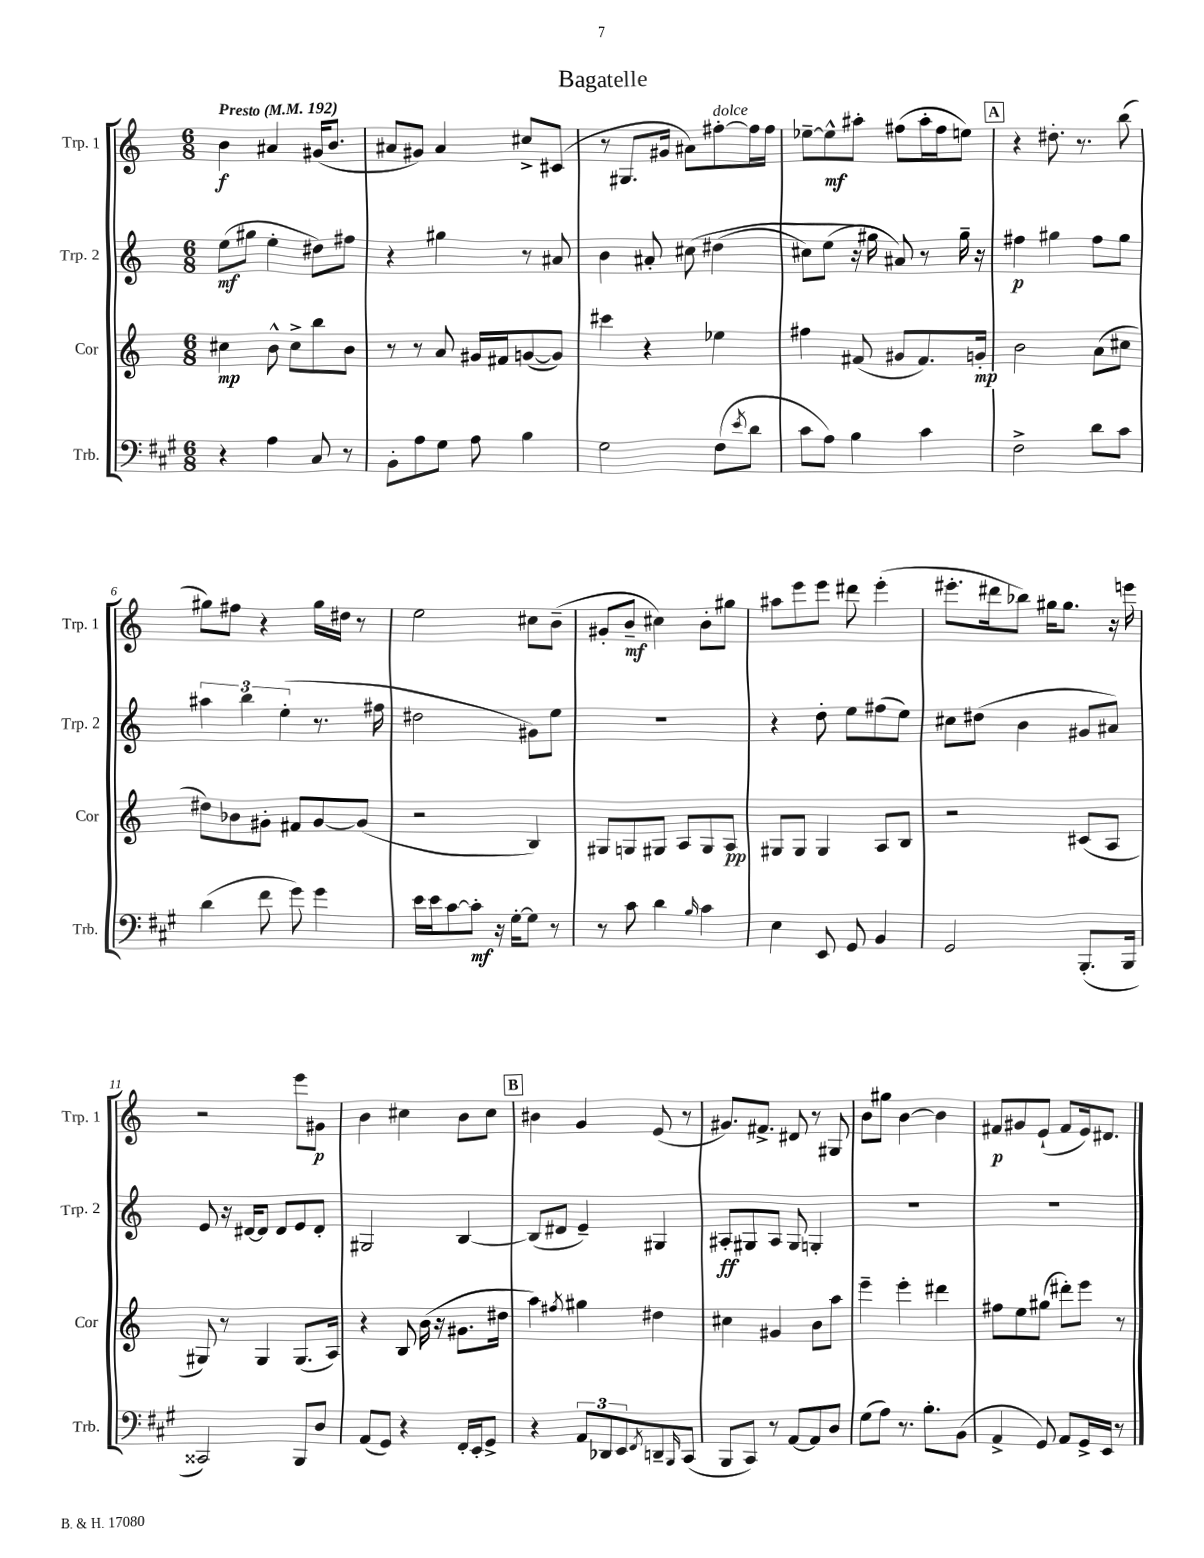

**kern	**dynam	**kern	**dynam	**kern	**dynam	**kern	**dynam
*part4	*part4	*part3	*part3	*part2	*part2	*part1	*part1
*staff4	*staff4	*staff3	*staff3	*staff2	*staff2	*staff1	*staff1
*I"Trb.	*	*I"Cor	*	*I"Trp. 2	*	*I"Trp. 1	*
*I'Trb.	*	*I'Cor	*	*I'Trp. 2	*	*I'Trp. 1	*
*clefF4	*	*clefG2	*	*clefG2	*	*clefG2	*
*k[f#c#g#]	*	*k[]	*	*k[]	*	*k[]	*
*M6/8	*	*M6/8	*	*M6/8	*	*M6/8	*
*MM192	*	*MM192	*	*MM192	*	*MM192	*
=1	=1	=1	=1	=1	=1	=1	=1
!	!	!	!	!	!	!LO:TX:a:B:t=Presto	!
4r	.	4cc#X\	mp	(8ee\L	mf	4b\	f
.	.	.	.	8gg#X\J	.	.	.
4A\	.	8b^^\	.	4ee'\	.	4a#X/	.
.	.	8cc#^\L	.	.	.	.	.
8C#/	.	8bb\	.	8dd#X\L)	.	(16g#X/KL	.
.	.	.	.	.	.	8.b/J	.
8r	.	8b\J	.	8ff#X\J	.	.	.
=2	=2	=2	=2	=2	=2	=2	=2
8BB'\L	.	8r	.	4r	.	8a#X/L	.
8A\	.	8r	.	.	.	8g#X/J)	.
8G#\J	.	8a/	.	4gg#X\	.	4a#/	.
8A\	.	16g#X/LL	.	.	.	.	.
.	.	16f#X/J	.	.	.	.	.
4B\	.	([8gn/	.	8r	.	8cc#X^/L	.
.	.	8g/J])	.	8a#X/	.	(8c#X/J	.
=3	=3	=3	=3	=3	=3	=3	=3
2G#\	.	4ccc#X\	.	4b\	.	8r	.
.	.	.	.	.	.	8.G#X/L	.
.	.	4r	.	8a#X'/	.	.	.
.	.	.	.	.	.	16g#X/Jk	.
.	.	.	.	(8cc#X\	.	8a#X\L)	.
!	!	!	!	!	!	!LO:TX:a:i:t=dolce	!
(8F#\L	.	4ee-X\	.	(4dd#X\	.	[8ff#X'\	.
8qe/	.	.	.	.	.	.	.
8d\J	.	.	.	.	.	16ff#\L]	.
.	.	.	.	.	.	16ff#\JJ	.
=4	=4	=4	=4	=4	=4	=4	=4
8c#\L	.	4ff#X\	.	8cc#X\L)	.	[8ee-X~\L	.
8A\J)	.	.	.	(8ee\J	.	8ee-^^\]	mf
4B\	.	(8f#X/	.	16r	.	8aa#X'\J	.
.	.	.	.	16gg#X\)	.	.	.
.	.	8g#X/L	.	8a#X/)	.	(8ff#X\L	.
4c#\	.	8.f#/)	.	8r	.	16aa#'\L	.
.	.	.	.	.	.	16ff#\J	.
.	.	.	.	16gg#~\	.	8een\J)	.
.	.	16gn'/Jk	mp	16r	.	.	.
!!LO:REH:place=s1:t=A
=5	=5	=5	=5	=5	=5	=5	=5
2F#^\	.	2b\	.	4ff#X\	p	4r	.
.	.	.	.	4gg#X\	.	8.dd#X'\	.
.	.	.	.	.	.	8.r	.
8d\L	.	(8a\L	.	8ff#\L	.	.	.
8c#\J	.	8cc#X\J	.	8gg#\J	.	(8bb\	.
!!LO:LB:g=z
=6	=6	=6	=6	=6	=6	=6	=6
(4d\	.	8dd#X\L)	.	6aa#X\	.	8gg#X\L)	.
.	.	8b-X\	.	.	.	8ff#X\J	.
.	.	.	.	6bb\	.	.	.
8f#\	.	8g#X'\J	.	.	.	4r	.
.	.	.	.	(6ee'\	.	.	.
8g#\)	.	8f#X/L	.	.	.	.	.
4g#\	.	[8g#/	.	8.r	.	16gg#\LL	.
.	.	.	.	.	.	16dd#X\JJ	.
.	.	(8g#/J]	.	.	.	8r	.
.	.	.	.	16ff#X\	.	.	.
=7	=7	=7	=7	=7	=7	=7	=7
16e\LL	.	2r	.	2dd#X\	.	2ee\	.
16e\J	.	.	.	.	.	.	.
[8c#\	.	.	.	.	.	.	.
8c#'\J]	mf	.	.	.	.	.	.
16r	.	.	.	.	.	.	.
[16G#'\KL	.	.	.	.	.	.	.
8G#\J]	.	4B/)	.	8g#X\L)	.	8cc#X\L	.
8r	.	.	.	8ee\J	.	(8b~\J	.
=8	=8	=8	=8	=8	=8	=8	=8
8r	.	8G#X/L	.	2.r	.	8g#X'/L	.
8c#\	.	8Gn/	.	.	.	8b~/J	mf
4d\	.	8G#X/J	.	.	.	4cc#X\)	.
.	.	8A/L	.	.	.	.	.
16qqB/	.	.	.	.	.	.	.
4c#\	.	8G#/	.	.	.	8b'\L	.
.	.	8A/J	pp	.	.	8gg#X\J	.
=9	=9	=9	=9	=9	=9	=9	=9
4E\	.	8G#X/L	.	4r	.	8aa#X\L	.
.	.	8G#/J	.	.	.	8eee\	.
8EE/	.	4G#/	.	8dd'\	.	8eee\J	.
8GG#/	.	.	.	8ee\L	.	8ddd#X\	.
4BB/	.	8A/L	.	(8ff#X\	.	(4eee'\	.
.	.	8B/J	.	8ee\J)	.	.	.
=10	=10	=10	=10	=10	=10	=10	=10
2GG#/	.	2r	.	8cc#X\L	.	8.eee#X'\L	.
.	.	.	.	(8dd#X\J	.	.	.
.	.	.	.	.	.	16ddd#X\k	.
.	.	.	.	4b\	.	8bb-X\J)	.
.	.	.	.	.	.	16gg#X\KL	.
.	.	.	.	.	.	8.gg#\J	.
(8.BBB'/L	.	(8c#X/L	.	8g#X/L	.	.	.
.	.	8A/J	.	8a#X/J)	.	16r	.
16BBB/Jk	.	.	.	.	.	16eeen\	.
!!LO:LB:g=z
=11	=11	=11	=11	=11	=11	=11	=11
2CC##X/)	.	8G#X/)	.	8e/	.	2r	.
.	.	8r	.	16r	.	.	.
.	.	.	.	[16d#X/KL	.	.	.
.	.	4G#/	.	8d#/J]	.	.	.
.	.	.	.	8d#/L	.	.	.
8BBB/L	.	(8.G#/L	.	8e/	.	8eee\L	.
8D/J	.	.	.	8d#'/J	.	8g#X\J	p
.	.	16A/Jk)	.	.	.	.	.
=12	=12	=12	=12	=12	=12	=12	=12
(8AA/L	.	4r	.	2G#X/	.	4b\	.
8GG#/J)	.	.	.	.	.	.	.
4r	.	8B/	.	.	.	4cc#X\	.
.	.	(16b\	.	.	.	.	.
.	.	16r	.	.	.	.	.
16FF#'/LL	.	8.g#X\L	.	[4B/	.	8b\L	.
16EE'/J	.	.	.	.	.	.	.
8GG#^/J	.	.	.	.	.	8cc#\J	.
.	.	16dd#X\Jk	.	.	.	.	.
!!LO:REH:place=s1:t=B
=13	=13	=13	=13	=13	=13	=13	=13
4r	.	4aa\)	.	(8B/L]	.	4b#X\	.
.	.	.	.	8d#X/J	.	.	.
.	.	8qff#X/	.	.	.	.	.
12AA/L	.	4gg#X\	.	4e~/)	.	4g/	.
12DD-X/	.	.	.	.	.	.	.
12EE/	.	.	.	.	.	.	.
8qFF#/	.	.	.	.	.	.	.
8DDn~/	.	4dd#X\	.	4G#X/	.	(8e/	.
16qqBBB/	.	.	.	.	.	.	.
(8CC#/J	.	.	.	.	.	8r	.
=14	=14	=14	=14	=14	=14	=14	=14
8BBB/L	.	4cc#X\	.	8A#X'/L	ff	8.g#X/L)	.
8CC#/J)	.	.	.	8G#X/	.	.	.
.	.	.	.	.	.	8.f#X^/J	.
8r	.	4g#X/	.	8A#/J	.	.	.
[8AA/L	.	.	.	8G#/	.	8d#X/	.
8AA/]	.	8b\L	.	4Gn'/	.	8r	.
8D/J	.	8aa\J	.	.	.	8G#X/	.
=15	=15	=15	=15	=15	=15	=15	=15
(8G#\L	.	4eee~\	.	2.r	.	8b\L	.
8A\J)	.	.	.	.	.	8gg#X\J	.
8.r	.	4eee'\	.	.	.	[4b\	.
8.B'\L	.	.	.	.	.	.	.
.	.	4ddd#X\	.	.	.	4b\]	.
(8BB\J	.	.	.	.	.	.	.
=16	=16	=16	=16	=16	=16	=16	=16
4AA^/	.	8ff#X\L	.	2.r	.	8f#X/L	p
.	.	8ee\	.	.	.	8g#X/	.
8GG#/)	.	(8gg#X\J	.	.	.	(8e`/J	.
8AA/L	.	8ddd#X'\L)	.	.	.	8f#/L	.
16GG#^/L	.	8eee\J	.	.	.	16e/k)	.
16EE/JJ	.	.	.	.	.	8.d#X/J	.
8r	.	8r	.	.	.	.	.
==	==	==	==	==	==	==	==
*-	*-	*-	*-	*-	*-	*-	*-
